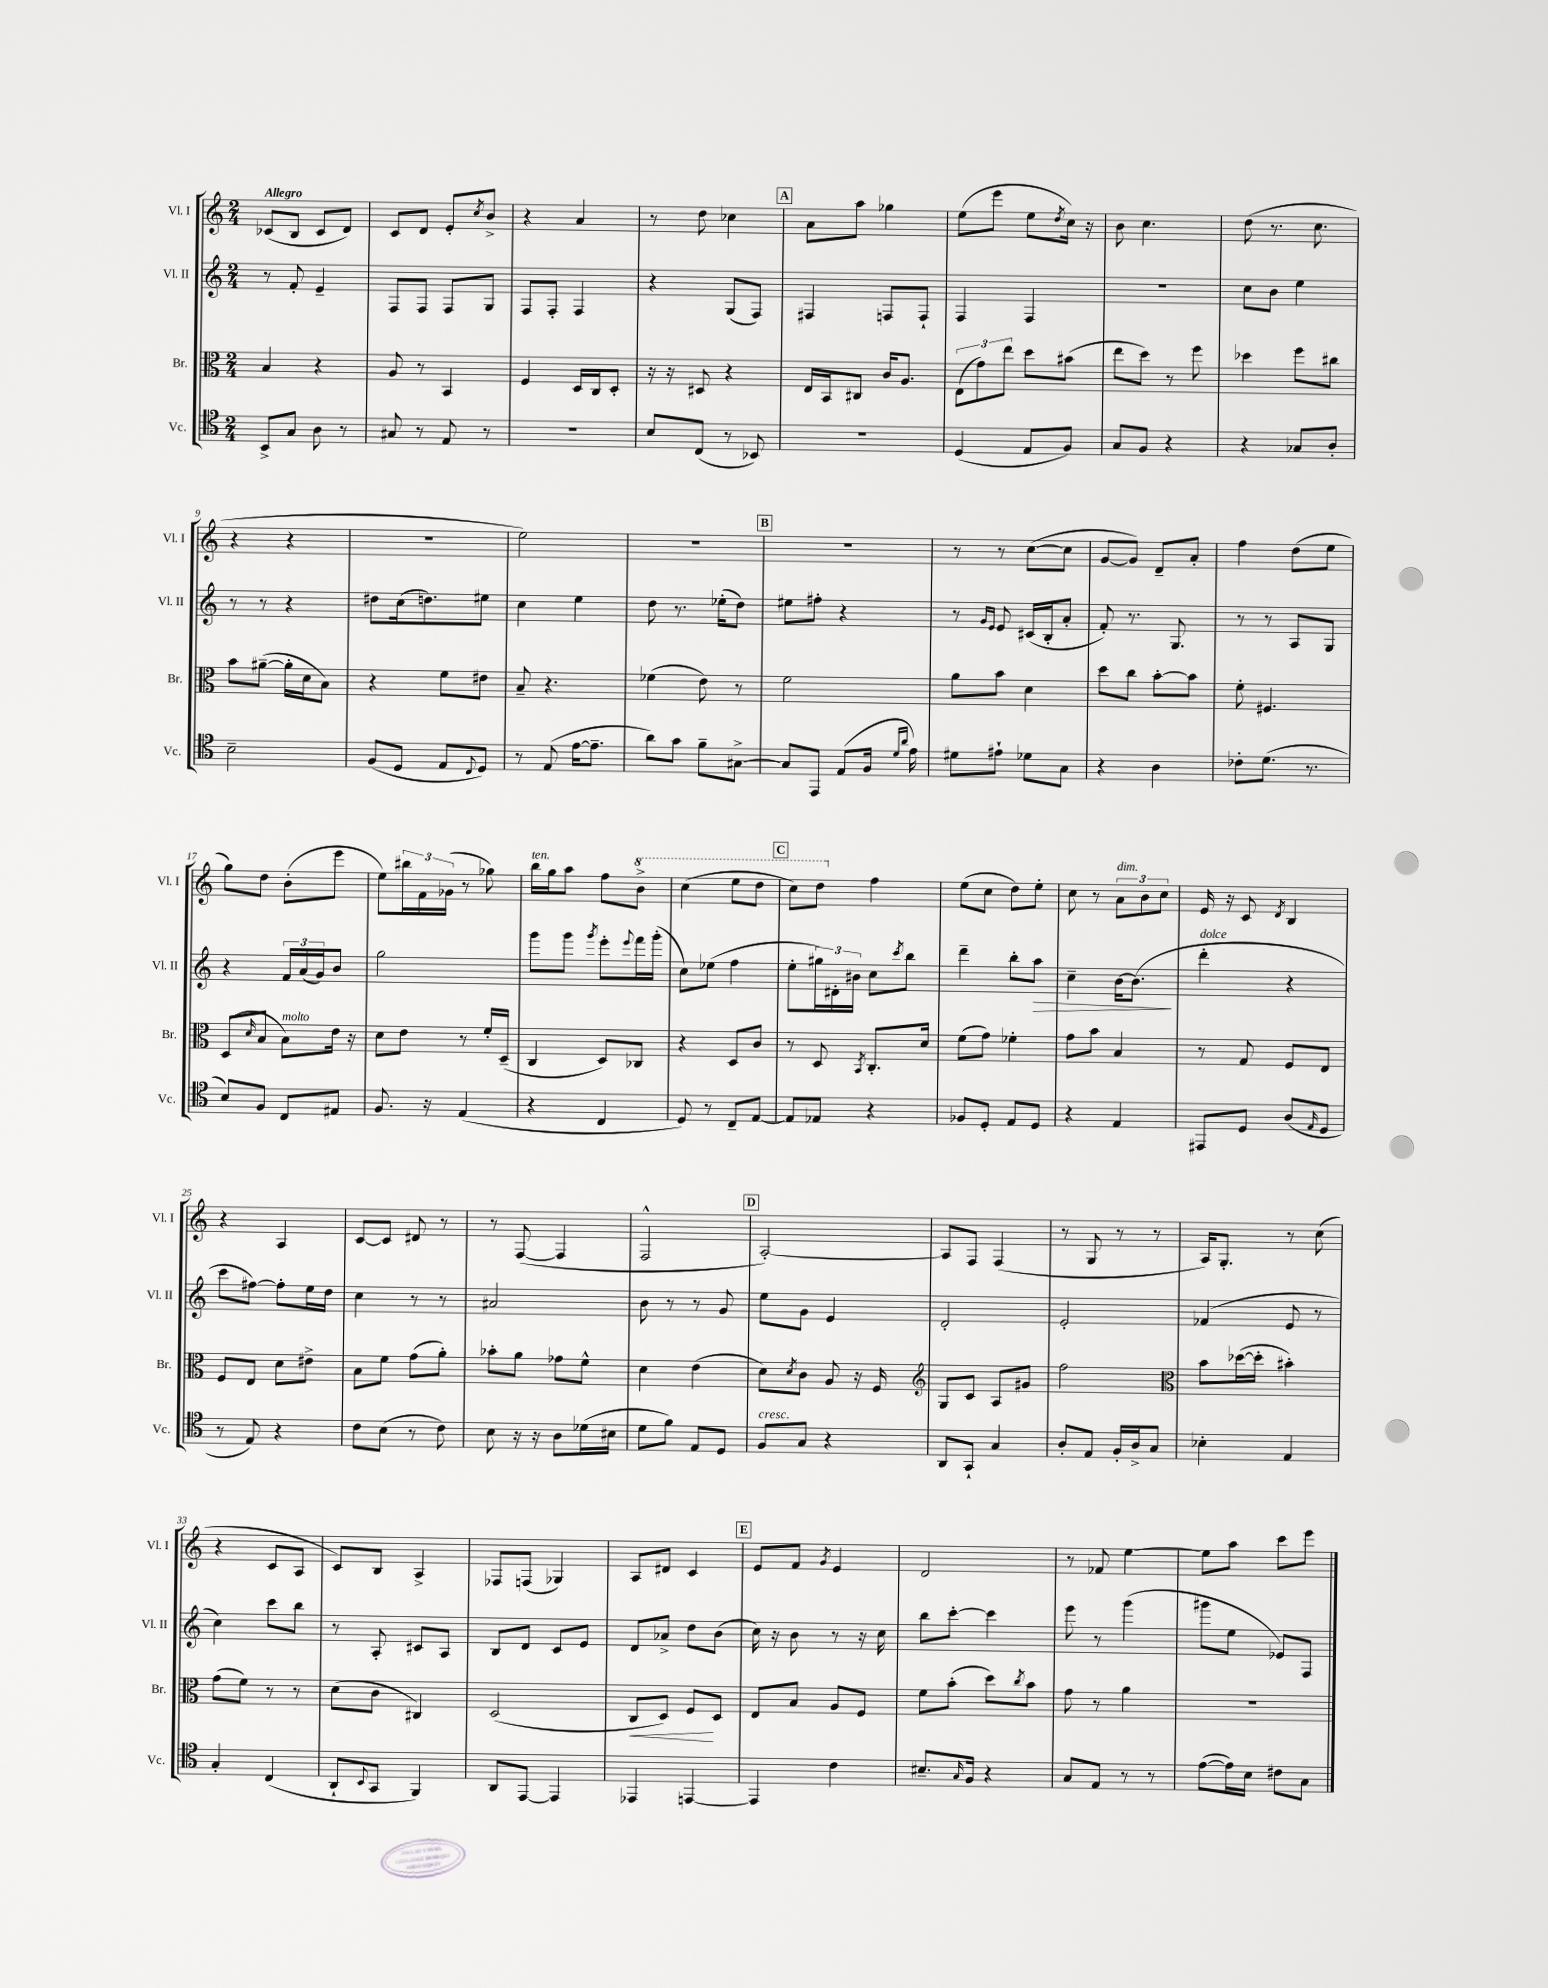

**kern	**kern	**dynam	**kern	**dynam	**kern
*part4	*part3	*part3	*part2	*part2	*part1
*staff4	*staff3	*staff3	*staff2	*staff2	*staff1
*I"Vc.	*I"Br.	*	*I"Vl. II	*	*I"Vl. I
*I'Vc.	*I'Br.	*	*I'Vl. II	*	*I'Vl. I
*clefC4	*clefC3	*	*clefG2	*	*clefG2
*k[]	*k[]	*	*k[]	*	*k[]
*M2/4	*M2/4	*	*M2/4	*	*M2/4
=1	=1	=1	=1	=1	=1
!	!	!	!	!	!LO:TX:a:B:t=Allegro
8BB^/L	4B/	.	8r	.	(8c-X/L
8G/J	.	.	8f'/	.	8B/J
8A\	4r	.	4e~/	.	8c-/L
8r	.	.	.	.	8d/J)
=2	=2	=2	=2	=2	=2
8G#X/	8A/	.	8F/L	.	8c/L
8r	8r	.	8F/J	.	8d/J
8E/	4BB/	.	8F/L	.	8e'/L
.	.	.	.	.	8qcc/
8r	.	.	8G/J	.	8b^/J
=3	=3	=3	=3	=3	=3
2r	4F/	.	8F/L	.	4r
.	.	.	8F'/J	.	.
.	16D/LL	.	4F/	.	4a/
.	16C/J	.	.	.	.
.	8D'/J	.	.	.	.
=4	=4	=4	=4	=4	=4
8B/L	16r	.	4r	.	8r
.	16r	.	.	.	.
(8C/J	8D#X/	.	.	.	8dd\
8r	4r	.	(8G/L	.	4cc-X\
8BB-X/)	.	.	8F/J)	.	.
!!LO:REH:place=s1:t=A
=5	=5	=5	=5	=5	=5
2r	16E/LL	.	4F#X/	.	8a\L
.	16BB/J	.	.	.	.
.	8C#X/J	.	.	.	8aa\J
.	16c/KL	.	8Fn/L	.	4gg-X\
.	8.A/J	.	.	.	.
.	.	.	8F`/J	.	.
=6	=6	=6	=6	=6	=6
(4D/	(12E\L	.	4F/	.	(8ee\L
.	12g\)	.	.	.	.
.	.	.	.	.	8eee\J
.	12ee\J	.	.	.	.
8E/L	8dd\L	.	4F/	.	8ee\L
.	.	.	.	.	8qdd/
8F/J)	(8b#X\J	.	.	.	16cc\Jk)
.	.	.	.	.	16r
=7	=7	=7	=7	=7	=7
8G/L	8ee\L	.	2r	.	8b\
8F/J	8dd\J)	.	.	.	4.cc\
4r	8r	.	.	.	.
.	8ff\	.	.	.	.
=8	=8	=8	=8	=8	=8
4r	4dd-X\	.	8cc\L	.	(8dd\
.	.	.	8b\J	.	8.r
8G-X/L	8ff\L	.	4ee\	.	.
.	.	.	.	.	8.cc\
8A'/J	8cc#X\J	.	.	.	.
!!LO:LB:g=z
=9	=9	=9	=9	=9	=9
2B~\	8b\L	.	8r	.	4r
.	([8a#X~\J	.	8r	.	.
.	16a#'\LL]	.	4r	.	4r
.	16d\J	.	.	.	.
.	8B\J)	.	.	.	.
=10	=10	=10	=10	=10	=10
(8F/L	4r	.	8dd#X\L	.	2r
8D/J	.	.	(16cc\k	.	.
.	.	.	8.ddn\)	.	.
8E/L	8f\L	.	.	.	.
8qqC/	.	.	.	.	.
8D/J)	8e#X\J	.	8ee#X\J	.	.
=11	=11	=11	=11	=11	=11
8r	8B~/	.	4cc\	.	2ee\)
(8E/	4.r	.	.	.	.
[16e\KL	.	.	4ee\	.	.
8.e~\J]	.	.	.	.	.
=12	=12	=12	=12	=12	=12
8a\L)	(4f-X\	.	8dd\	.	2r
8g\J	.	.	8.r	.	.
8f~\L	8e\)	.	.	.	.
.	.	.	(16ee-X'\KL	.	.
[8G#X^\J	8r	.	8dd\J)	.	.
!!LO:REH:place=s1:t=B
=13	=13	=13	=13	=13	=13
8G#/L]	2f\	.	8ee#X\L	.	2r
8EE/J	.	.	8ff#X'\J	.	.
(8E/L	.	.	4r	.	.
16F/Jk	.	.	.	.	.
16qqd/LL	.	.	.	.	.
16qqa/JJ	.	.	.	.	.
16e\)	.	.	.	.	.
=14	=14	=14	=14	=14	=14
8d#X\L	8a\L	.	8r	.	8r
.	.	.	16qqg/LL	.	.
.	.	.	16qqe/JJ	.	.
8e#X`\J	8b\J	.	8e/	.	8r
8d-X\L	4d\	.	(16c#X/LL	.	([8cc\L
.	.	.	16B'/J	.	.
8G\J	.	.	8a'/J	.	8cc\J]
=15	=15	=15	=15	=15	=15
4r	8dd\L	.	8f'/)	.	[8g/L
.	8cc\J	.	8.r	.	8g/J])
4A\	[8b'\L	.	.	.	8d~/L
.	.	.	8.G/	.	.
.	8b\J]	.	.	.	8a'/J
=16	=16	=16	=16	=16	=16
8c-X'\L	8f'\	.	8r	.	4ff\
(8.d\J	4.F#X/	.	8r	.	.
.	.	.	8A/L	.	(8dd\L
8.r	.	.	.	.	.
.	.	.	8G/J	.	8ee\J
!!LO:LB:g=z
=17	=17	=17	=17	=17	=17
8B/L)	(8D/L	.	4r	.	8gg\L)
.	16qqd/	.	.	.	.
8F/J	8B/J	.	.	.	8dd\J
!	!LO:TX:a:i:t=molto	!	!	!	!
8C/L	8B\L)	.	24f/LL	.	(8b'\L
.	.	.	(24a/	.	.
.	.	.	24g/J)	.	.
8E#X/J	16e\Jk	.	8b/J	.	8eee\J
.	16r	.	.	.	.
=18	=18	=18	=18	=18	=18
8.F/	8d\L	.	2gg\	.	8ee\L)
.	8e\J	.	.	.	24bb#X\L
.	.	.	.	.	24f\
16r	.	.	.	.	.
.	.	.	.	.	(24g-X\JJ
(4E/	8r	.	.	.	8r
.	16f'/LL	.	.	.	8gg-X\)
.	(16D~/JJ	.	.	.	.
=19	=19	=19	=19	=19	=19
!	!	!	!	!	!LO:TX:a:i:t=ten.
4r	4C/	.	8ggg\L	.	16bb\LL
.	.	.	.	.	16gg\J
.	.	.	8ggg\J	.	8aa\J
.	.	.	8qggg/	.	.
4C/	8D/L)	.	8eee'\L	.	8ff\L
.	.	.	8qqeee/	.	.
*	*	*	*	*	*8va
.	8C-X/J	.	16fff\L	.	8bb^\J
.	.	.	(16ggg'\JJ	.	.
=20	=20	=20	=20	=20	=20
8D/)	4r	.	8cc\L)	.	(4ccc\
8r	.	.	(8ee-X\J	.	.
8C~/L	8D/L	.	4ff\	.	8eee\L
[8E/J	8c/J	.	.	.	8ddd\J
!!LO:REH:place=s1:t=C
=21	=21	=21	=21	=21	=21
8E/L]	8r	.	8ee'\L	.	8ccc\L)
8E-X/J	8D/	.	24gg#X\L)	.	8ddd\J
.	.	.	24d#X'\	.	.
.	.	.	24b#X\JJ	.	.
.	8qBB/	.	.	.	.
*	*	*	*	*	*X8va
4r	8.C'/L	.	8cc\L	.	4ff\
.	.	.	8qccc/	.	.
.	.	.	8bb\J	.	.
.	16d/Jk	.	.	.	.
=22	=22	=22	=22	=22	=22
8F-X/L	(8f\L	.	4ddd~\	.	(8ee\L
8D'/J	8g\J)	.	.	.	8cc\J
8E/L	4f-X'\	.	8bb'\L	.	8dd\L)
!	!	!	!	!LO:HP:b	!
8D/J	.	.	8aa\J	>	8ee'\J
=23	=23	=23	=23	=23	=23
4r	8g\L	.	4cc~\	.	8cc\
.	8b\J	.	.	.	8r
!	!	!	!	!	!LO:TX:a:i:t=dim.
4E/	4B/	.	[16b\KL	.	12a\L
.	.	.	(8.b\J]	.	.
.	.	.	.	.	12b\
.	.	.	.	.	12cc\J
.	.	.	.	]	.
=24	=24	=24	=24	=24	=24
!	!	!	!LO:TX:a:i:t=dolce	!	!
8EE#X/L	8r	.	4ddd'\	.	16e/
.	.	.	.	.	16r
8D/J	8G/	.	.	.	8c/
.	.	.	.	.	8qd/
(8A/L	8F/L	.	4r	.	4B/
16qqE/	.	.	.	.	.
8D/J	8E/J	.	.	.	.
!!LO:LB:g=z
=25	=25	=25	=25	=25	=25
8r	8F/L	.	8ccc\L	.	4r
8E/)	8E/J	.	[8ff#X\J)	.	.
4r	8d\L	.	8ff#'\L]	.	4A/
.	8e#X^\J	.	16ee\L	.	.
.	.	.	16dd\JJ	.	.
=26	=26	=26	=26	=26	=26
8c\L	8B\L	.	4cc\	.	[8c/L
(8B\J	8f\J	.	.	.	8c/J]
8r	(8g\L	.	8r	.	8d#X/
8c\)	8a'\J)	.	8r	.	8r
=27	=27	=27	=27	=27	=27
8B\	8b-X'\L	.	2a#X/	.	8r
16r	8a\J	.	.	.	([8F/
16r	.	.	.	.	.
8A\L	8g-X\L	.	.	.	4F/]
(16d-X\L	8f^^\J	.	.	.	.
16B#X\JJ	.	.	.	.	.
=28	=28	=28	=28	=28	=28
8d\L	4d\	.	8b\	.	2F^^/
8f\J)	.	.	8r	.	.
8E/L	(4e\	.	8r	.	.
8D/J	.	.	8g/	.	.
!!LO:REH:place=s1:t=D
=29	=29	=29	=29	=29	=29
!LO:TX:a:i:t=cresc.	!	!	!	!	!
8F/L	8d\L)	.	8ee\L	.	[2A'/)
.	8qd/	.	.	.	.
8G/J	8c\J	.	8g\J	.	.
4r	8A/	.	4e/	.	.
.	16r	.	.	.	.
.	16F/	.	.	.	.
=30	=30	=30	=30	=30	=30
*	*clefG2	*	*	*	*
8AA/L	8G/L	.	2d'/	.	8A/L]
8GG`/J	8c/J	.	.	.	8F/J
4G/	8A/L	.	.	.	(4F/
.	8g#X/J	.	.	.	.
=31	=31	=31	=31	=31	=31
8A'/L	2ff\	.	2e'/	.	8r
8E/J	.	.	.	.	8G/
16F'/LL	.	.	.	.	8r
16A^/J	.	.	.	.	.
8G/J	.	.	.	.	8r
=32	=32	=32	=32	=32	=32
*	*clefC3	*	*	*	*
4B-X'\	8b\L	.	(4f-X/	.	16A/KL)
.	.	.	.	.	8.G'/J
.	([16dd-X\L	.	.	.	.
.	16dd-'\JJ]	.	.	.	.
4E/	4b#X'\)	.	8e/	.	8r
.	.	.	8r	.	(8cc\
!!LO:LB:g=z
=33	=33	=33	=33	=33	=33
4G'/	(8g\L	.	4cc\)	.	4r
.	8f\J)	.	.	.	.
(4C/	8r	.	8ccc\L	.	8c/L
.	8r	.	8bb\J	.	8A/J
=34	=34	=34	=34	=34	=34
8AA`/L	(8d\L	.	8r	.	8c/L)
8qqBB/	.	.	.	.	.
8GG/J	8c\J	.	8A'/	.	8B/J
4FF/)	4C#X/)	.	8c#X/L	.	4A^/
.	.	.	8A/J	.	.
=35	=35	=35	=35	=35	=35
8AA/L	(2D/	.	8B/L	.	8F-X/L
[8EE/J	.	.	8d/J	.	(8Fn/J
4EE/]	.	.	8c/L	.	4G-X/)
.	.	.	8e/J	.	.
=36	=36	=36	=36	=36	=36
!	!	!LO:HP:b	!	!	!
4EE-X/	8C/L	<	8d/L	.	8A/L
.	8D/J)	.	8a-X^/J	.	8d#X/J
[4EEn/	8F/L	.	8dd\L	.	4c/
.	8D/J	[	(8b\J	.	.
!!LO:REH:place=s1:t=E
=37	=37	=37	=37	=37	=37
4EE/]	8E/L	.	16cc\)	.	8e/L
.	.	.	16r	.	.
.	8B/J	.	8b\	.	8f/J
.	.	.	.	.	8qg/
4c\	8A/L	.	8r	.	4e/
.	8F/J	.	16r	.	.
.	.	.	16cc\	.	.
=38	=38	=38	=38	=38	=38
8.B#X~/L	8f\L	.	8bb\L	.	2d/
.	(8b'\J	.	[8ccc'\J	.	.
16qqG/	.	.	.	.	.
16F/Jk	.	.	.	.	.
4r	8dd\L)	.	4ccc\]	.	.
.	8qcc/	.	.	.	.
.	8b\J	.	.	.	.
=39	=39	=39	=39	=39	=39
8G/L	8g\	.	8eee\	.	8r
8E/J	8r	.	8r	.	8f-X/
8r	4a\	.	(4ggg\	.	[4ee\
8r	.	.	.	.	.
=40	=40	=40	=40	=40	=40
([8e\L	2r	.	8ggg#X\L	.	8ee\L]
16e\L])	.	.	8ee\J	.	8aa\J
16B\JJ	.	.	.	.	.
8c#X\L	.	.	8e-X/L)	.	8ccc\L
8G\J	.	.	8F/J	.	8eee\J
==	==	==	==	==	==
*-	*-	*-	*-	*-	*-
